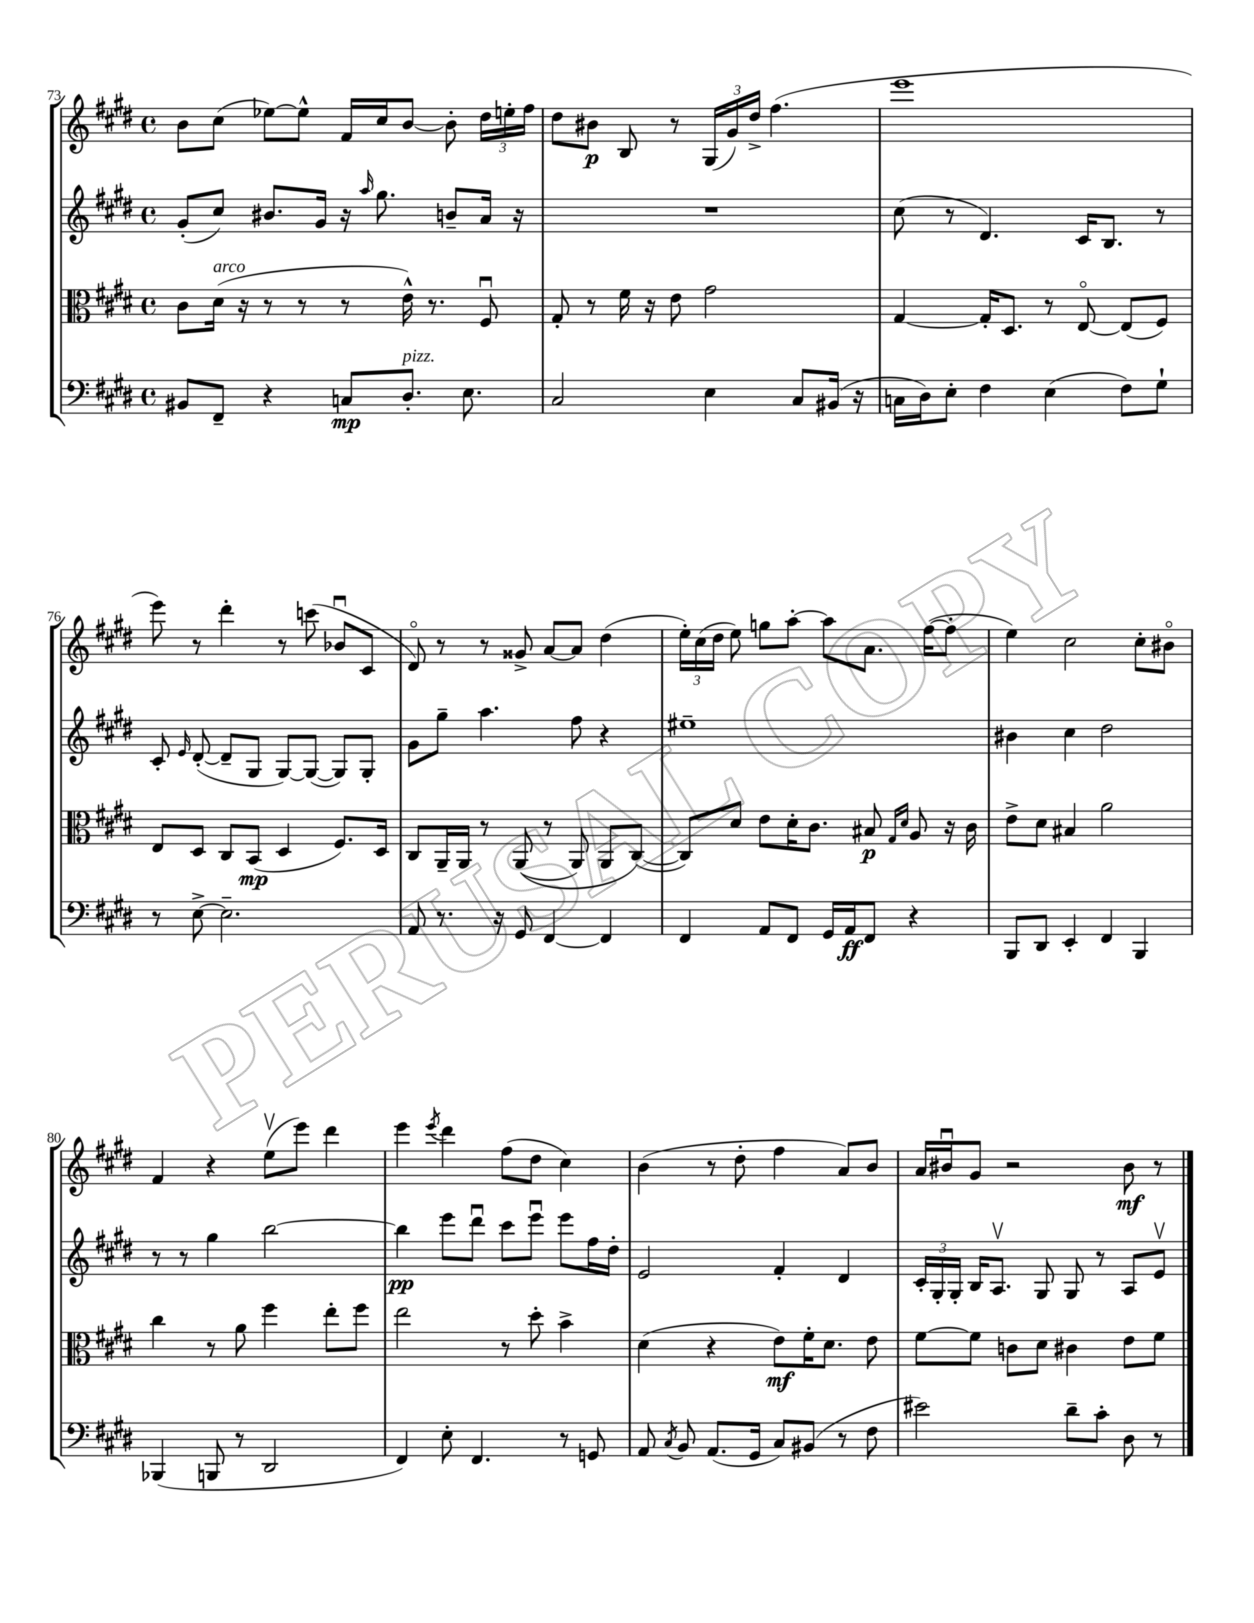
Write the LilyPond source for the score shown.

<<
\new StaffGroup <<
\new Staff = "s0" {
    \clef treble \key e \major \defaultTimeSignature \time 4/4
    \autoBeamOff b'8[ cis''8]( ees''8[~) ees''8]-^ fis'16[ cis''16 b'8]~ b'8-. \tuplet 3/2 { dis''16[ e''16-. fis''16] } |
    dis''8[ bis'8]\p b8 r8 \tuplet 3/2 { gis16[( gis'16) dis''16]-> } fis''4.( |
    e'''1 |
    e'''8) r8 dis'''4-. r8 c'''8( bes'8[\downbow cis'8] |
    dis'8\flageolet) r8 r8 gisis'8-> a'8[~ a'8] dis''4( |
    \tuplet 3/2 { e''16[-.) cis''16( dis''16] } e''8) g''8[ a''8]~-. a''8[ a'8.] fis''16[~( fis''8]-. |
    e''4) cis''2 cis''8[-. bis'8]\flageolet |
    fis'4 r4 e''8[\upbow( e'''8]) dis'''4 |
    e'''4 \acciaccatura { e'''8 } dis'''4 fis''8[( dis''8] cis''4) |
    b'4( r8 dis''8-. fis''4 a'8[) b'8] |
    a'16[ bis'16\downbow gis'8] r2 bis'8\mf r8 \bar "|." |
}
\new Staff = "s1" {
    \clef treble \key e \major \defaultTimeSignature \time 4/4
    \autoBeamOff gis'8[-.( cis''8]) bis'8.[ gis'16] r16 \grace { a''16 } gis''8. b'8[-- a'16] r16 |
    R1 |
    cis''8( r8 dis'4.) cis'16[ b8.] r8 |
    cis'8-. \grace { e'16 } dis'8~-.( dis'8[-- gis8] gis8[~) gis8]~( gis8[) gis8]-. |
    gis'8[ gis''8]-- a''4. fis''8 r4 |
    eis''1-- |
    bis'4 cis''4 dis''2 |
    r8 r8 gis''4 b''2~ |
    b''4\pp e'''8[ dis'''8]\downbow cis'''8[ e'''8]\downbow e'''8[ fis''16 dis''16]-. |
    e'2 fis'4-. dis'4 |
    \tuplet 3/2 { cis'16[-. gis16-. gis16]-. } b16[ a8.]\upbow gis8 gis8 r8 a8[ e'8]\upbow \bar "|." |
}
\new Staff = "s2" {
    \clef alto \key e \major \defaultTimeSignature \time 4/4
    \autoBeamOff cis'8[ dis'16]^\markup { \italic "arco" }( r16 r8 r8 r8 e'16-^) r8. fis8\downbow |
    gis8-. r8 fis'16 r16 e'8 gis'2 |
    gis4~ gis16[-. dis8.] r8 e8~\flageolet e8[( fis8]) |
    e8[ dis8] cis8[ b,8]\mp( dis4 fis8.[) dis16] |
    cis8[ a,16-- a,16] r8 a,8(\( r8 a,8) a,8[ cis8]~(\) |
    cis8[) dis'8] e'8[ dis'16-. cis'8.] bis8\p \grace { gis16[ dis'16] } a8 r16 cis'16 |
    e'8[-> dis'8] bis4 a'2 |
    cis''4 r8 a'8 fis''4 e''8[-. fis''8] |
    e''2 r8 dis''8-. b'4-> |
    dis'4( r4 e'8[\mf) fis'16-. dis'8.] e'8 |
    fis'8[~ fis'8] c'8[ dis'8] cis'4 e'8[ fis'8] \bar "|." |
}
\new Staff = "s3" {
    \clef bass \key e \major \defaultTimeSignature \time 4/4
    \autoBeamOff bis,8[ fis,8]-- r4 c8[\mp dis8.]-.^\markup { \italic "pizz." } e8. |
    cis2 e4 cis8[ bis,16]( r16 |
    c16[ dis16) e8]-. fis4 e4( fis8[) gis8]-! |
    r8 e8~-> e2.-- |
    a,8 r8. r16 gis,8 fis,4~ fis,4 |
    fis,4 a,8[ fis,8] gis,16[ a,16\ff fis,8] r4 |
    b,,8[ dis,8] e,4-. fis,4 b,,4 |
    bes,,4( b,,8 r8 dis,2 |
    fis,4) e8-. fis,4. r8 g,8 |
    a,8 \acciaccatura { cis8 } b,8 a,8.[( gis,16] cis8[) bis,8]( r8 fis8 |
    eis'2) dis'8[-- cis'8]-. dis8 r8 \bar "|." |
}
>>
>>
\layout { \context { \Score currentBarNumber = #73 } }
